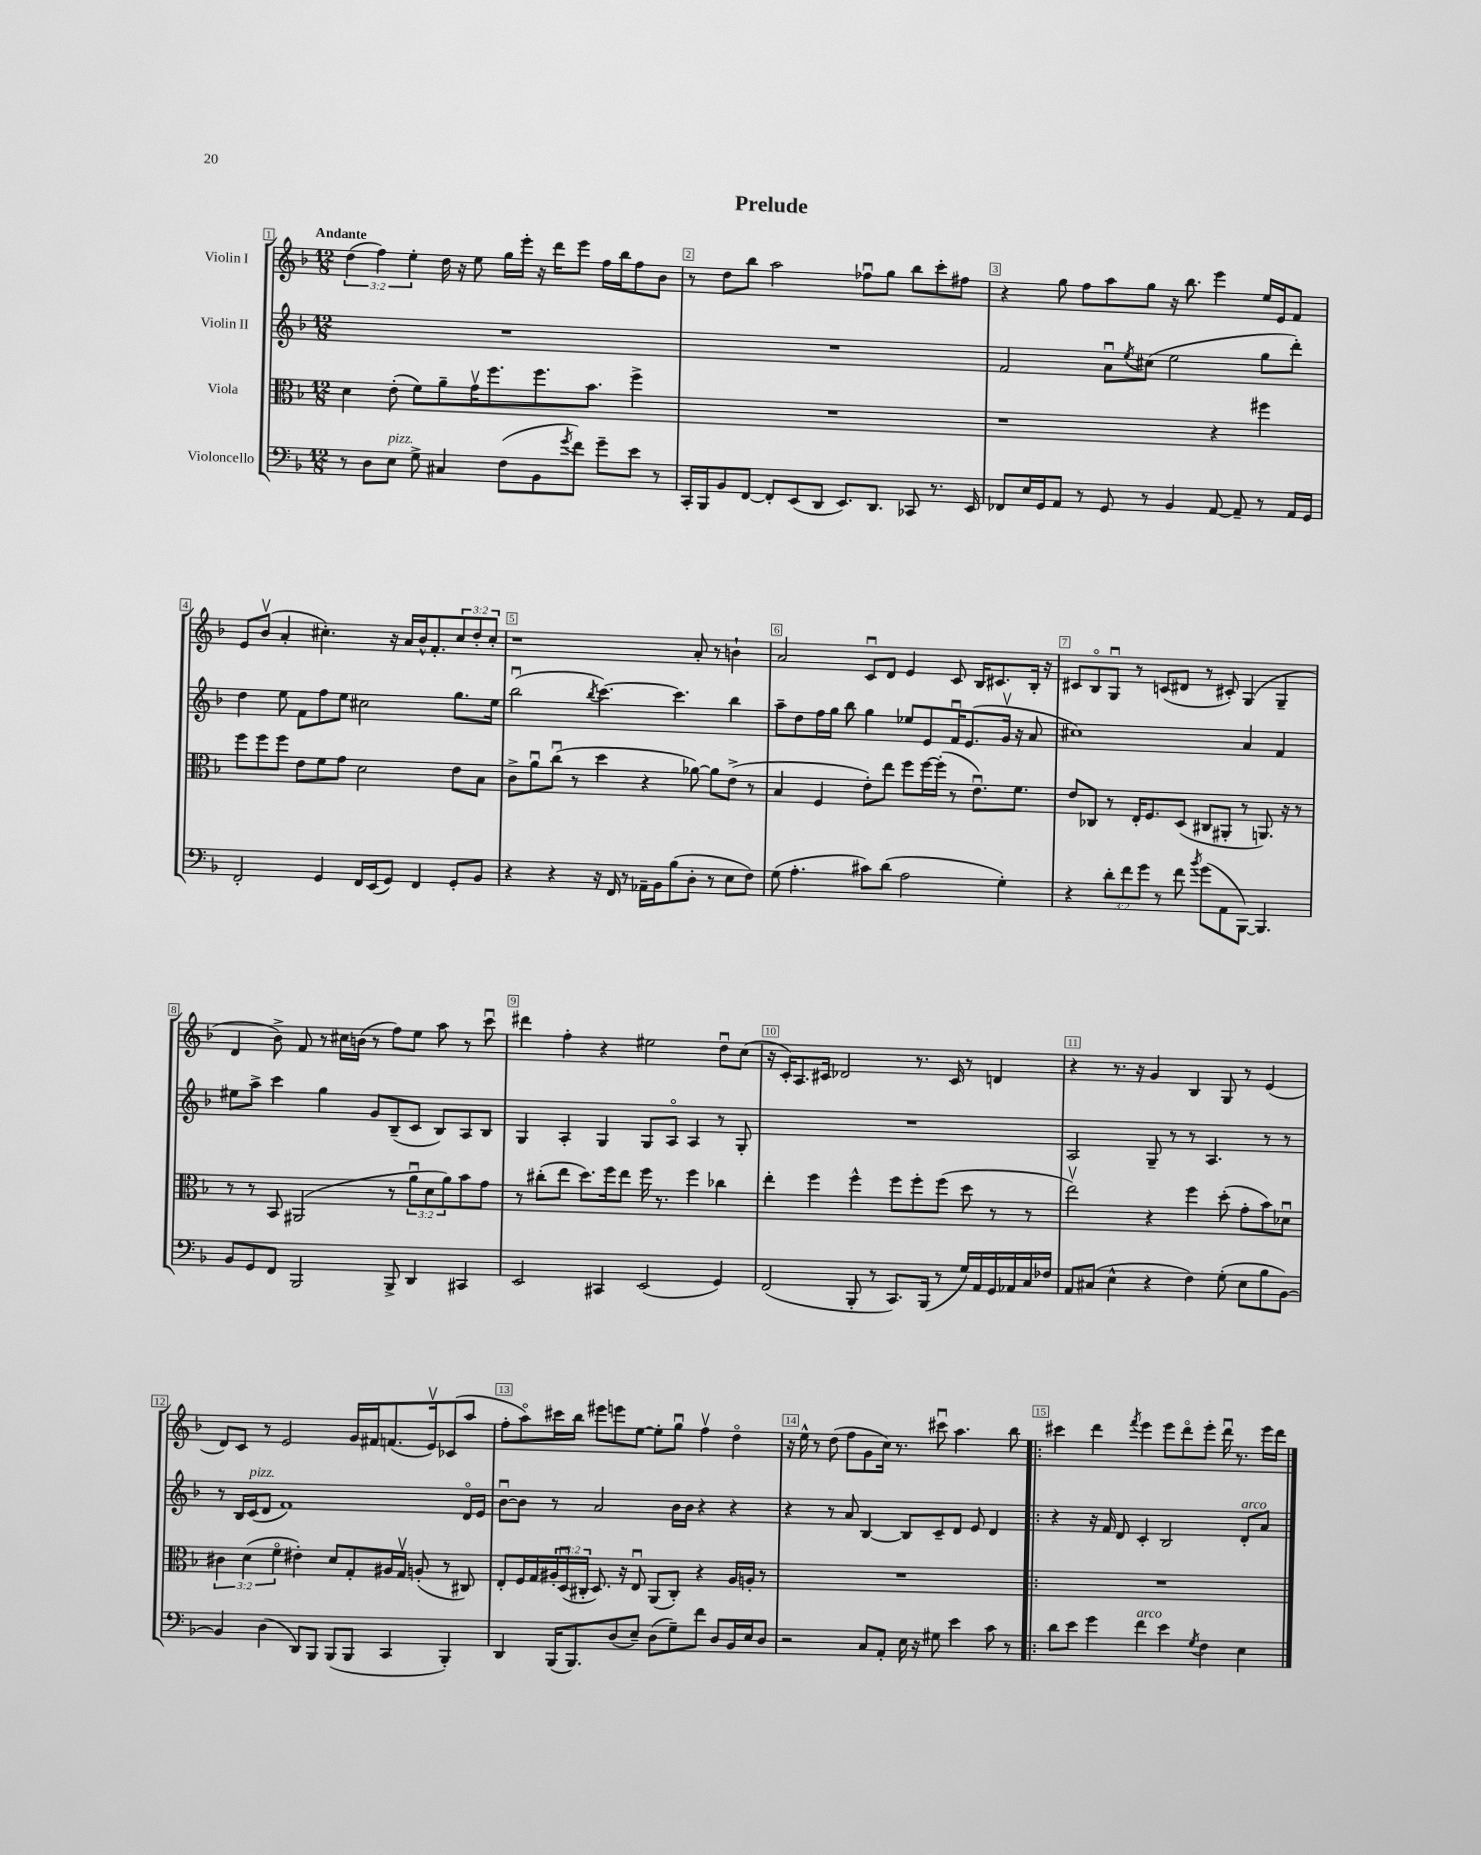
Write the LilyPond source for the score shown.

\header { title = "Prelude" }
<<
\new StaffGroup <<
\new Staff = "s0" \with { instrumentName = "Violin I" } {
    \clef treble \key f \major \numericTimeSignature \time 12/8 \override Staff.TupletNumber.text = #tuplet-number::calc-fraction-text \tempo "Andante"
    \tuplet 3/2 { d''4( f''4) e''4-. } d''16 r16 e''8 g''16 e'''16-. r16 d'''16 e'''8 f''16 bes''16 f''8 bes'8 |
    r8 d''8 bes''8 a''2 fes''8\downbow g''8 bes''8 c'''8-. fis''8 |
    r4 g''8 f''8 a''8 g''8 r16 bes''8. e'''4 e''16 e'16 f'8 |
    e'8 bes'8\upbow( a'4-. cis''4.-.) r16 a'16 bes'16-^ f'8.-. \tuplet 3/2 { cis''8 d''8-. cis''8-. } |
    r1 a'8-. r8 b'4-! |
    a'2 c'8\downbow d'8 e'4 c'8 bes16 cis'8. bes16-. r16 |
    cis'8 bes8\flageolet g8\downbow r8 c'8( dis'8 r8 cis'8-.) g4( g4-- |
    d'4 bes'8->) f'8 r8 cis''16 b'16( r8 f''8) e''8 a''8 r8 c'''8\downbow |
    dis'''4 f''4-. r4 eis''2 d''8\downbow c''8( |
    r16 c'16-.) a8. cis'16 des'2 r8. cis'16 r8 d'4 |
    r4 r8. r16 g'4 bes4 g8 r8 e'4( |
    d'8) c'8 r8 e'2 g'16 fis'16 f'8.( e'16\upbow) ces'8( a''8 |
    f''8-. a''8\flageolet) cis'''16 bes''16 eis'''8 e'''8 e''8~ e''8-. g''8\downbow f''4\upbow d''4\flageolet |
    r16 e''16-^ r8 d''8( f''8 g'8 c''16) r8. cis'''8\downbow a''4. bes''8 |
    \bar ".|:" cis'''4 d'''4 \acciaccatura { f'''8 } e'''4 e'''8 d'''8\flageolet e'''8-. d'''16\downbow r8. e'''16 d'''16 \bar "|." |
}
\new Staff = "s1" \with { instrumentName = "Violin II" } {
    \clef treble \key f \major \numericTimeSignature \time 12/8
    R1. |
    R1. |
    f'2 a'8\downbow \acciaccatura { e''8 } cis''8( e''2 g''8 d'''8-.) |
    d''4 e''8 f'8 f''8 e''8 cis''2 g''8. e''16 |
    bes''2\downbow( \acciaccatura { bes''8 } c'''4.~) c'''4. bes''4 |
    a''8-- d''8 f''16 g''16 bes''8 g''4 ees''8 e'8 f'16\downbow e'8.( g'16\upbow r16 a'8 |
    cis''1) a'4 f'4 |
    eis''8 a''8-> c'''4 g''4 g'8 bes8--( c'8 bes8) a8 bes8 |
    g4 a4-. g4 g8 a8\flageolet a4 r8 g8-. |
    R1. |
    a2 g8-- r8 r8 a4. r8 r8 |
    r8 bes16 c'16^\markup { \italic "pizz." }( d'8 f'1) d'16\flageolet e'16 |
    bes'8~\downbow bes'8 r8 a'2 bes'16 bes'16 r4 r4 |
    r4 r8 a'8 bes4~ bes8 c'8-- d'8 e'8 d'4 |
    \bar ".|:" r4 r16 f'16 d'8 c'4-. bes2 d'8-.^\markup { \italic "arco" } a'8 \bar "|." |
}
\new Staff = "s2" \with { instrumentName = "Viola" } {
    \clef alto \key f \major \numericTimeSignature \time 12/8 \override Staff.TupletNumber.text = #tuplet-number::calc-fraction-text
    d'4 e'8-.( f'8) a'8-- g'16\upbow f''8. f''8. bes'8. f''4-> |
    R1. |
    r1 r4 fis''4 |
    f''8 f''8 f''8 e'8 f'8 g'8 d'2 e'8 bes8 |
    c'8-> a'8\downbow c''8\downbow( r8 d''4 r4 aes'8~) aes'8 e'8->( r8 |
    bes4 f4 e'8-.) e''8 f''8 f''16~ f''16-.( r8 e'8.\downbow) f'8. |
    e'8 ces8 r8 e16-. f8. d8( cis8 ais,8-. r8 a,8.) r16 r8 |
    r8 r8 bes,8 ais,2( r8 \tuplet 3/2 { a'8\downbow d'8 a'8) } bes'8 g'8 |
    r8 cis''8-.( e''8 d''8.) f''16 e''8 f''16 r8. f''4 ces''4 |
    e''4-. f''4 f''4-^ f''8 f''8-. f''8( d''8 r8 r8 |
    e''2\upbow) r4 f''4 d''8-.( g'8-. bes'8) des'8\downbow |
    \tuplet 3/2 { cis'4 d'4( f'4\flageolet } eis'4-.) d'8 g8-. ais16 g16\upbow a8-.( r8 cis8) |
    e8-. f16 g16 \tuplet 3/2 { ais16-. d16\downbow( cis16-. } d8.) r16 e8\downbow a,8( cis8-.) r4 ais16 a16-. r8 |
    R1. |
    \bar ".|:" R1. \bar "|." |
}
\new Staff = "s3" \with { instrumentName = "Violoncello" } {
    \clef bass \key f \major \numericTimeSignature \time 12/8 \override Staff.TupletNumber.text = #tuplet-number::calc-fraction-text
    r8 d8 e8^\markup { \italic "pizz." } g8-> cis4 f8( bes,8 \acciaccatura { g'8 } f'8) g'8-- e'8 r8 |
    c,16-. bes,,16 bes,8 f,8~ f,8-. e,8( d,8 e,8.) d,8. ces,8 r8. e,16 |
    fes,8 e16 g,16 a,8 r8 g,8 r8 bes,4 a,8~ a,8-- r8 a,16 g,16 |
    f,2-. g,4 f,16 e,16( g,8) f,4 g,8-. bes,8 |
    r4 r4 r16 f,16 r8 aes,16-- bes,16 bes8( d8-. r8 e8 f8) |
    g8( a4.-. cis'8) d'8( a2 g4-.) |
    r4 \tuplet 3/2 { d'8-. f'8 g'8 } r8 f'8 \acciaccatura { bes'8 } g'8( a,8 bes,,8~) bes,,4. |
    bes,8 g,8 f,8 bes,,2 bes,,8-> d,4 cis,4 |
    e,2 cis,4 e,2( g,4) |
    f,2( bes,,8-. r8 c,8.) bes,,16( r8 g16) a,16 g,16 aes,16 c16 fes16 |
    a,8 cis8( e4-^ r4 f4) g8-.( e8 bes8 bes,8~) |
    bes,4 d4( d,8) bes,,8 bes,,8( bes,,8 c,4 bes,,4-.) |
    d,4 bes,,16( bes,,8.) d8( e8--) d8( g8--) f'8 d8 bes,16 e16 d8 |
    r2 c8 a,8-. e16 r16 gis8 e'4 c'8 r8 |
    \bar ".|:" d'8 e'8 g'4 f'4^\markup { \italic "arco" } e'4 \acciaccatura { g8 } f4 e4 \bar "|." |
}
>>
>>
\layout { \context { \Score \override BarNumber.break-visibility = ##(#f #t #t) barNumberVisibility = #all-bar-numbers-visible \override BarNumber.stencil = #(make-stencil-boxer 0.1 0.3 ly:text-interface::print) } }
